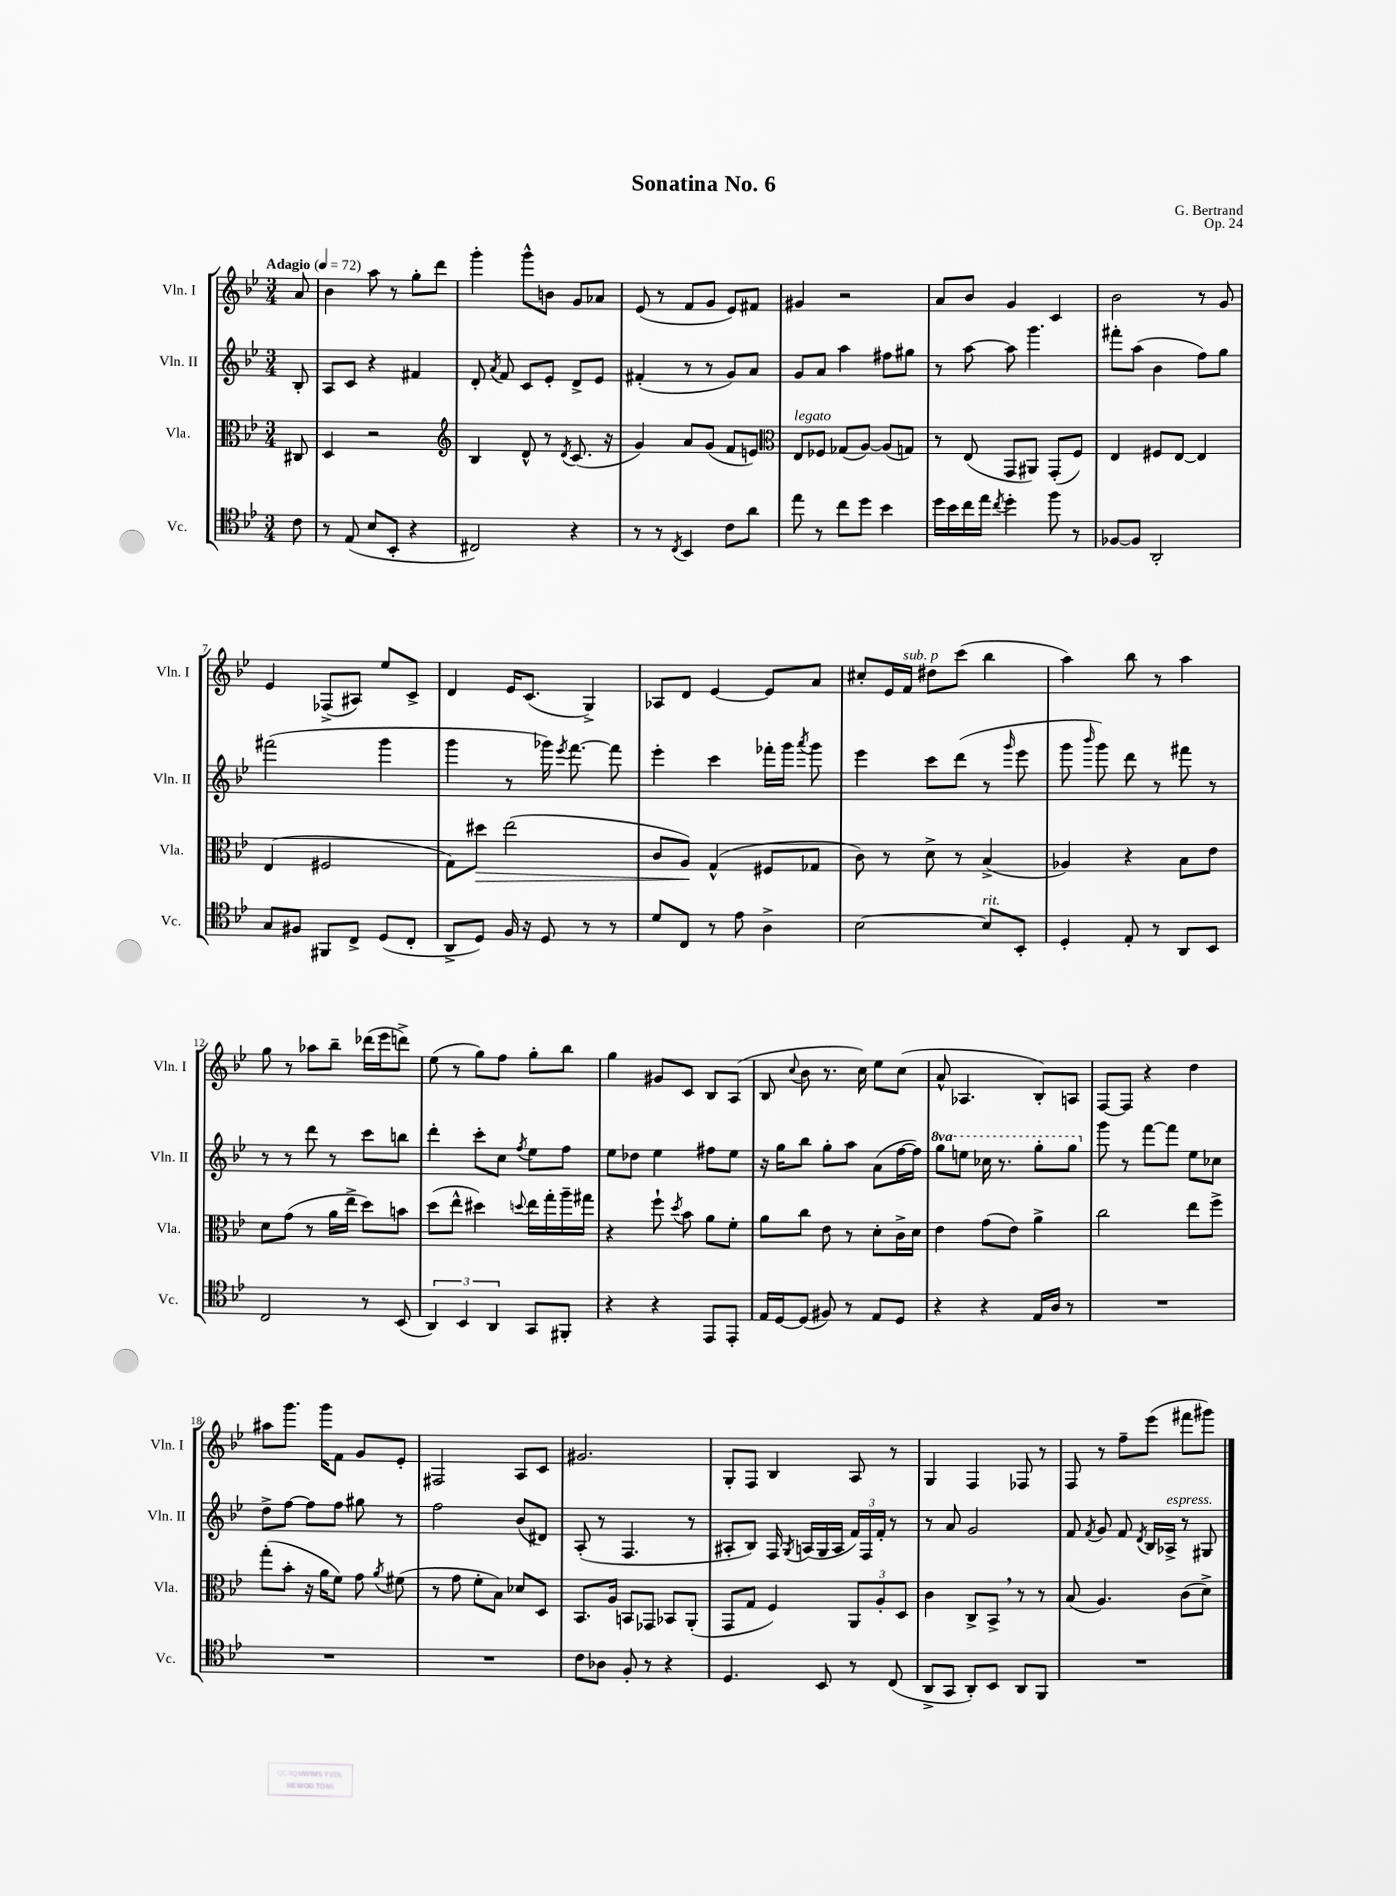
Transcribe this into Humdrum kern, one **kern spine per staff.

**kern	**kern	**kern	**kern
*staff4	*staff3	*staff2	*staff1
*clefC4	*clefC3	*clefG2	*clefG2
*k[b-e-]	*k[b-e-]	*k[b-e-]	*k[b-e-]
*M3/4	*M3/4	*M3/4	*M3/4
*MM72	*MM72	*MM72	*MM72
8c	8C#	8B-'	8a
=	=	=	=
8r	4D	8A	4b-
(8E-	.	8c	.
8B-	2r	4r	8aa
8BB-'	.	.	8r
4r	.	4f#	8gg'
.	.	.	8ddd
=	=	=	=
*	*clefG2	*	*
2C#)	4B-	8d'	4ggg'
.	.	8qa	.
.	.	8f	.
.	8d^^	8c	8ggg^^
.	8r	8e-'	8b
.	8qd	.	.
4r	(8.c	8d^	8g
.	.	8e-	8a-
.	16r	.	.
=	=	=	=
8r	4g)	(4f#'	(8e-
8r	.	.	8r
8qC	.	.	.
4BB-	8a	8r	8f
.	(8g	8r	8g
8c	8f	8g)	8e-)
8a	8e)	8a	8f#
=	=	=	=
*	*clefC3	*	*
8ee-	8E-	8g	4g#
8r	8F-	8a	.
8cc	(8G-	4aa	2r
8dd	[8A)	.	.
4b-	(8A]	8ff#	.
.	8G)	8gg#	.
=	=	=	=
16dd	8r	8r	8a
16b-	.	.	.
16cc	(8E-	[8aa	8b-
16ee-	.	.	.
8qcc	.	.	.
4dd'	8GG	8aa]	4g
.	8AA#)	4.ggg	.
8ff	(8GG'	.	4c
8r	8F)	.	.
=	=	=	=
[8F-	4E-	8fff#'	2b-
8F-]	.	(8aa	.
2AA'	8F#	4b-	.
.	[8E-	.	.
.	4E-]	8ff)	8r
.	.	8gg	8g
=	=	=	=
8G	(4E-	(2fff#	4e-
8F#	.	.	.
8FF#	2F#	.	(8F-^
8C^	.	.	8A#)
(8D	.	4ggg	8ee-
8C'	.	.	8c^
=	=	=	=
8AA^	8G)	4ggg	4d
8D)	8dd#	.	.
16F	(2ee-	8r	16e-
16r	.	.	(8.c
8D	.	16ggg-)	.
.	.	8qeee-	.
.	.	[8.fff	.
8r	.	.	4G^)
8r	.	8fff]	.
=	=	=	=
8d	8c	4eee-'	8A-
8C	8A)	.	8d
8r	(4G^^	4ccc	[4e-
8e-	.	.	.
4A^	8F#	16fff-'	8e-]
.	.	16ggg	.
.	.	8qaaa	.
.	8G-	8ggg	8a
=	=	=	=
[2B-	8c)	4eee-	8cc#'
.	8r	.	16e-
.	.	.	16f
.	8d^	8ccc	8dd#
.	8r	(8ddd	(8ccc
8B-]	(4B-^	8r	4bb-
.	.	16qqggg	.
8BB-'	.	8eee-	.
=	=	=	=
4D'	4A-)	8ggg	4aa)
.	.	16qqbbb-	.
.	.	8ggg)	.
8E-'	4r	8ddd	8bb-
8r	.	8r	8r
8AA	8B-	8fff#	4aa
8BB-	8e-	8r	.
=	=	=	=
2C	8d	8r	8gg
.	(8g	8r	8r
.	8r	8ddd	8aa-
.	16a	8r	8bb-~
.	16ee-^	.	.
8r	8dd)	8ccc	(16ddd-
.	.	.	16eee-
(8BB-	8b	8bb	8ddd^)
=	=	=	=
6AA)	(8dd	4ddd'	(8ee-
.	8ee-^^	.	8r
6BB-	.	.	.
.	4dd#)	8ccc'	8gg)
6AA	.	.	.
.	.	8cc	8ff
.	8qqdd	8qff	.
8GG	16ee-	8ee-	8gg'
.	16gg'	.	.
8FF#'	16aa~	8ff	8bb-
.	16gg#	.	.
=	=	=	=
4r	4r	8ee-	4gg
.	.	8dd-	.
4r	8ff`	4ee-	8g#
.	8qdd	.	.
.	8b-	.	8c
8EE-	8a	8ff#	8B-
8EE-'	8f'	8ee-	(8A
=	=	=	=
16E-	8a	16r	8B-
[16D	.	16gg	.
.	.	.	8qqcc
(8D]	8cc	8bb-	8b-
8F#)	8e-	8gg'	8.r
8r	8r	8aa	.
.	.	.	16cc)
8E-	8d'	(8a	8ee-
8D	16c^	[16ff	(8cc
.	16d	16ff])	.
=	=	=	=
4r	4e-	8ggg	8a^^
.	.	8eee	4.A-
4r	(8g	16ccc-	.
.	.	8.r	.
.	8e-)	.	.
16E-	4a^	8ggg'	8B-')
16A	.	.	.
8r	.	8ggg	8A
=	=	=	=
2.r	2cc	8ggg	[8F
.	.	8r	8F]
.	.	[8fff	4r
.	.	8fff]	.
.	8ee-	8ee-	4dd
.	8ff^	8cc-	.
=	=	=	=
2.r	(8gg'	8dd^	8aa#
.	8b-'	[8ff	8.ggg
.	16r	8ff]	.
.	16a	.	16ggg
.	8f)	8ff	8f
.	8g	8gg#	8g
.	8qa	.	.
.	(8f#	8r	8e-'
=	=	=	=
2.r	8r	2ff	2F#
.	8g	.	.
.	8f'	.	.
.	8B-)	.	.
.	8d-	(8b-	8A
.	8D	8d#)	8c
=	=	=	=
8c	8.BB-	(8A'	2.g#
8A-	.	8r	.
.	16A	.	.
8F'	8BB	4.F	.
8r	8GG-	.	.
4r	8BB-	.	.
.	(8AA'	8r	.
=	=	=	=
4.D	8GG	8A#'	8G'
.	8G	8B-)	8F
.	4F)	16F	4B-
.	.	8qG	.
.	.	(16A	.
8BB-	.	16G	.
.	.	16A	.
8r	12AA	24f)	8A
.	.	24F	.
.	12A'	24f'	.
(8C	.	8r	8r
.	12D	.	.
=	=	=	=
8AA^	4c	8r	4G
8GG	.	8a	.
8AA')	8C^	2g	4F
8BB-	8BB-^	.	.
8AA	8r	.	8F-
8FF	8r	.	8r
=	=	=	=
2.r	(8B-	8f	8F
.	.	8qf	.
.	4.A)	8g	8r
.	.	8f	8ff~
.	.	8qd	.
.	.	16B-	(8eee-
.	.	16A-^	.
.	(8c	8r	8fff#
.	8d^)	8G#	8ggg#)
==	==	==	==
*-	*-	*-	*-
